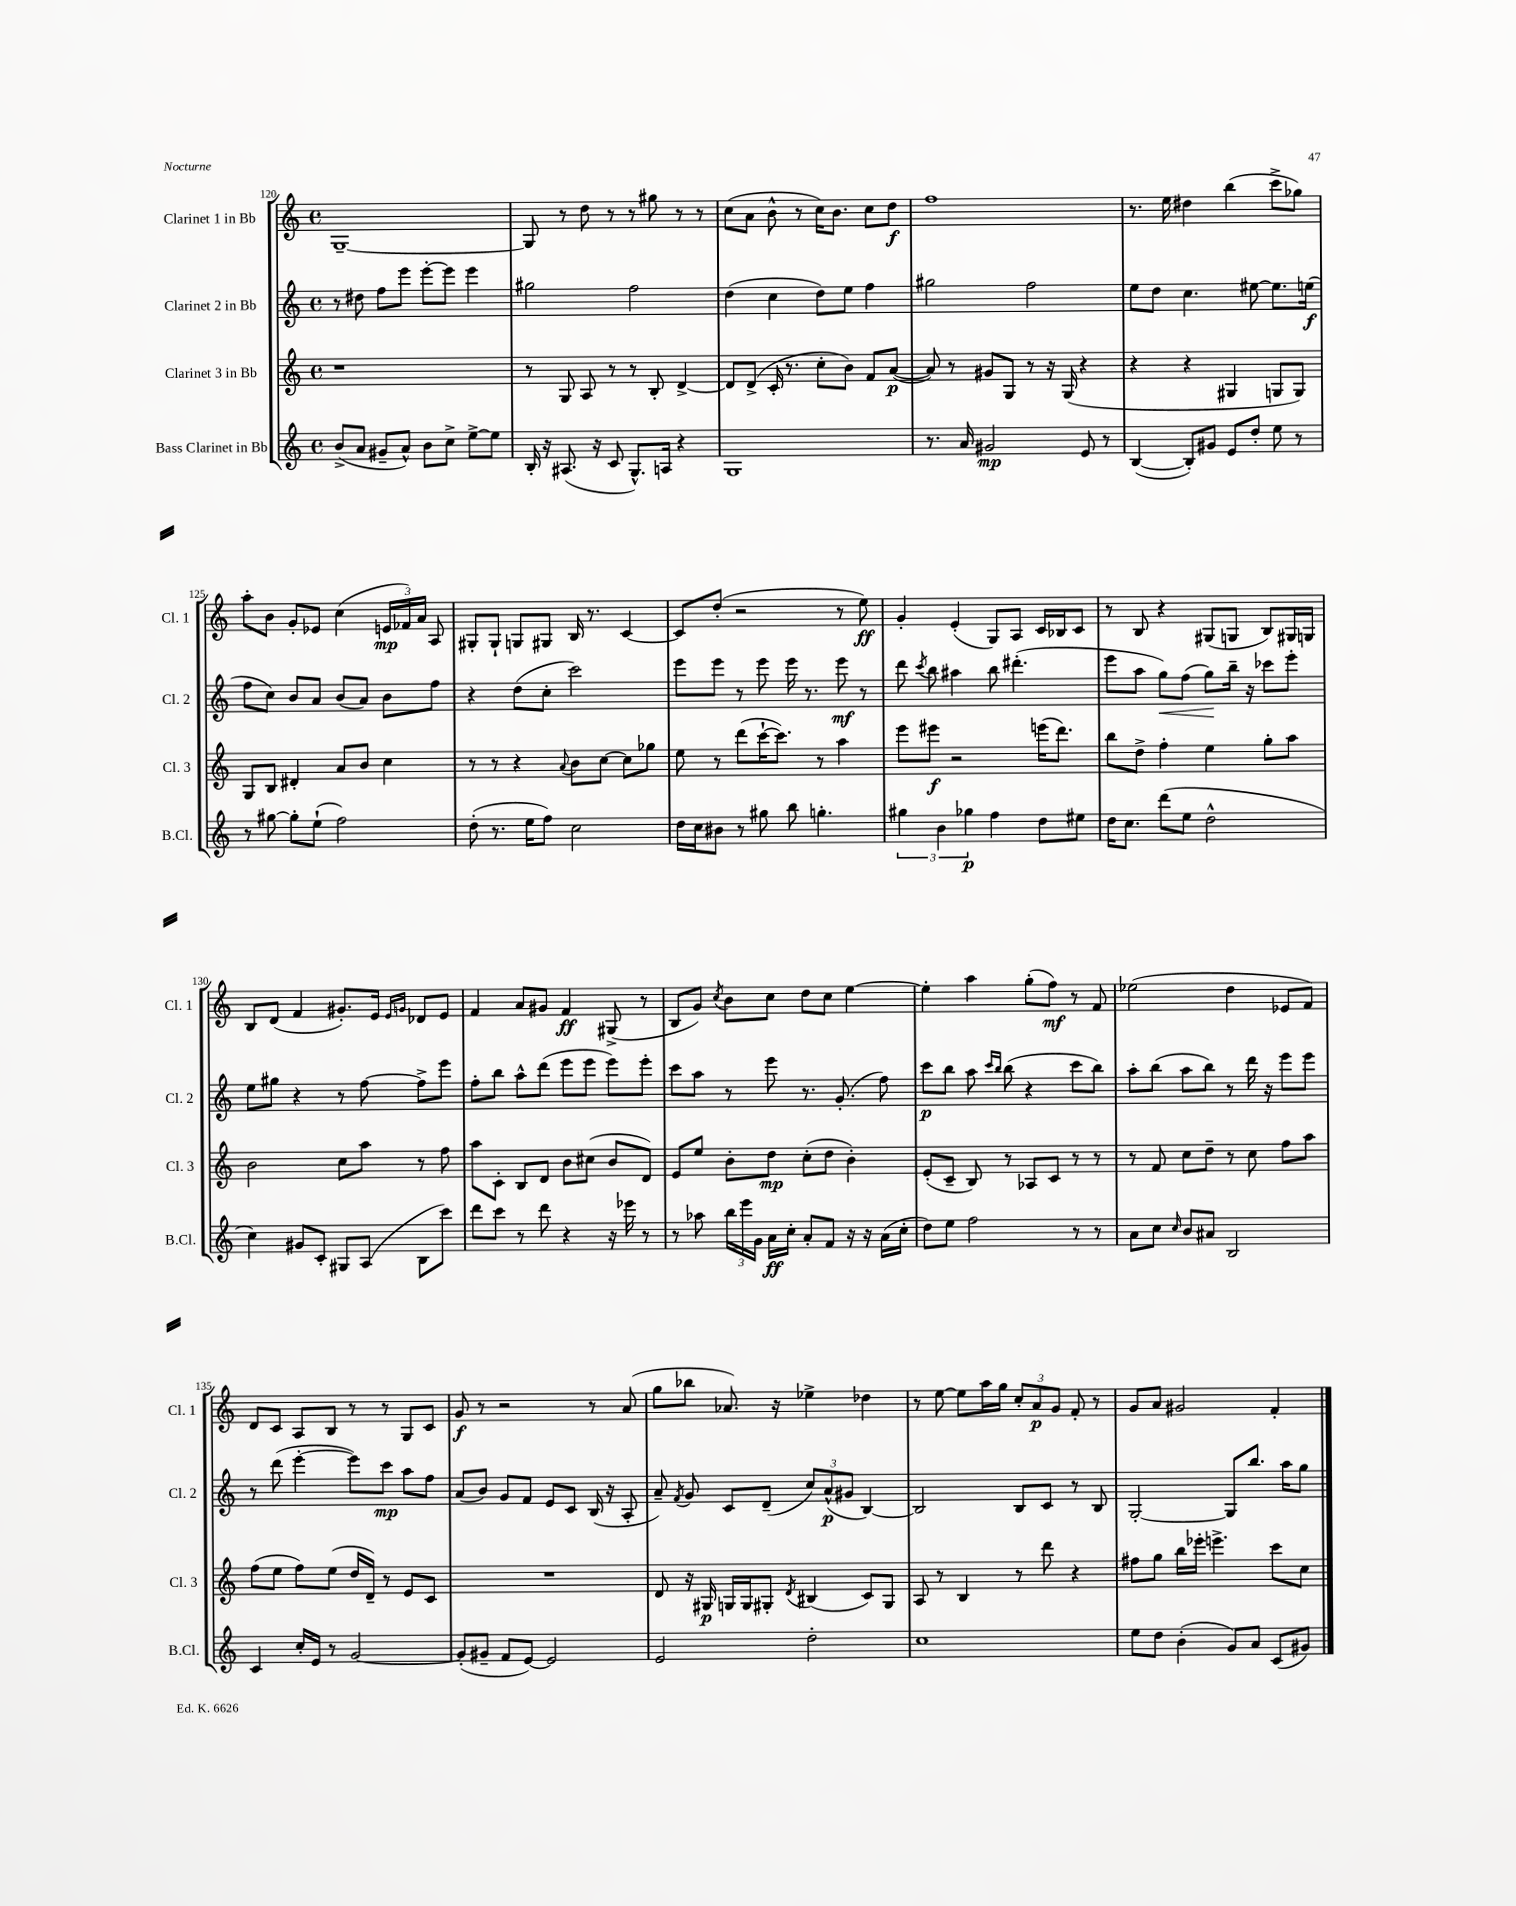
<<
\new StaffGroup <<
\new Staff = "s0" \with { instrumentName = "Clarinet 1 in Bb" shortInstrumentName = "Cl. 1" } {
    \clef treble \key c \major \defaultTimeSignature \time 4/4
    \autoBeamOff g1~-- |
    g8 r8 d''8 r8 r8 gis''8 r8 r8 |
    c''8[( a'8] b'8-^ r8 c''16[) b'8.] c''8[ d''8]\f |
    f''1 |
    r8. e''16 dis''4 b''4( c'''8[-> ges''8]) |
    a''8[-. b'8] g'8[-. ees'8] c''4( \tuplet 3/2 { e'16[\mp fes'16) a'16] } a8 |
    gis8[-. gis8]-! g8[ gis8] b16 r8. c'4~ |
    c'8[ d''8]-.( r2 r8 e''8\ff) |
    g'4-. e'4-.( g8[) a8] c'16[ bes16 c'8] |
    r8 b8 r4 gis8[( g8] b8[) gis16 g16] |
    b8[ d'8]( f'4 gis'8.[-.) e'16] \grace { e'16[ g'16] } des'8[ e'8] |
    f'4 a'8[ gis'8] f'4\ff gis8->( r8 |
    b8[ g'8]) \acciaccatura { c''8 } b'8[ c''8] d''8[ c''8] e''4~ |
    e''4-. a''4 g''8[-.( f''8]\mf) r8 f'8 |
    ees''2( d''4 ees'8[ f'8]) |
    d'8[ c'8] a8[ b8] r8 r8 g8[ c'8] |
    g'8\f r8 r2 r8 a'8( |
    g''8[ bes''8] aes'8.) r16 ees''4-> des''4 |
    r8 e''8~ e''8[ a''16 g''16] \tuplet 3/2 { c''8[-. a'8\p g'8] } f'8-. r8 |
    g'8[ a'8] gis'2 f'4-. \bar "|." |
}
\new Staff = "s1" \with { instrumentName = "Clarinet 2 in Bb" shortInstrumentName = "Cl. 2" } {
    \clef treble \key c \major \defaultTimeSignature \time 4/4
    \autoBeamOff r8 dis''8 f''8[ e'''8] e'''8[~-. e'''8] e'''4 |
    gis''2 f''2 |
    d''4( c''4 d''8[) e''8] f''4 |
    gis''2 f''2 |
    e''8[ d''8] c''4. eis''8~ eis''8.[ e''16]\f( |
    f''8[ c''8]) b'8[ a'8] b'8[( a'8]) b'8[ f''8] |
    r4 d''8[( c''8]-. c'''2) |
    e'''8[ e'''8] r8 e'''8 e'''16 r8. e'''8\mf r8 |
    d'''8 \acciaccatura { c'''8 } b''8 ais''4 b''8 dis'''4.-.( |
    e'''8[ a''8] g''8[\<) f''8]( g''8[\!) b''16]-- r16 ces'''8[ e'''8]-. |
    e''8[ gis''8] r4 r8 f''8~ f''8[-> e'''8] |
    f''8[-. b''8] a''8[-^ d'''8]( e'''8[ e'''8] e'''8[) e'''8]-. |
    c'''8[ a''8] r8 e'''8 r8. g'8.-.( f''8) |
    c'''8[\p b''8] a''8 \grace { c'''16[ b''16] } b''8( r4 c'''8[ b''8]) |
    a''8[-. b''8]( a''8[ b''8]) r8 d'''16 r16 e'''8[ e'''8] |
    r8 d'''8( e'''4~-. e'''8[) c'''8]\mp a''8[ f''8] |
    a'8[( b'8]) g'8[ f'8] e'8[ c'8] b16( r16 a8-. |
    a'8--) \acciaccatura { f'8 } g'8 c'8[ d'8]--( \tuplet 3/2 { c''8[) a'8-^\p( gis'8] } b4~) |
    b2 b8[ c'8] r8 b8 |
    g2~-. g8[ b''8.] a''16[ g''8] \bar "|." |
}
\new Staff = "s2" \with { instrumentName = "Clarinet 3 in Bb" shortInstrumentName = "Cl. 3" } {
    \clef treble \key c \major \defaultTimeSignature \time 4/4
    \autoBeamOff r1 |
    r8 g8 a8 r8 r8 b8-. d'4~-> |
    d'8[ d'8]->( c'16-. r8. c''8[-. b'8]) f'8[ a'8]~\p( |
    a'8) r8 gis'8[ g8] r8 r16 g16( r4 |
    r4 r4 gis4 g8[ g8]) |
    g8[ b8] dis'4-. a'8[ b'8] c''4 |
    r8 r8 r4 \appoggiatura { a'8 } b'8[ c''8]~ c''8[ ges''8] |
    e''8 r8 d'''8[( c'''16~-! c'''8.]) r8 a''4 |
    e'''8[ eis'''8]\f r2 e'''16[( d'''8.]) |
    b''8[ d''8]-> f''4-. e''4 g''8[-. a''8] |
    b'2 c''8[ a''8] r8 f''8 |
    a''8[ c'8]-. b8[ d'8] b'8[ cis''8]( b'8[ d'8]) |
    e'8[ e''8] b'8[-. d''8]\mp c''8[-.( d''8] b'4-.) |
    e'8[-.( c'8]-- b8) r8 aes8[ c'8] r8 r8 |
    r8 f'8 c''8[ d''8]-- r8 c''8 f''8[ a''8] |
    f''8[( e''8] f''8[) e''8]( d''16[ d'16]--) r8 e'8[ c'8] |
    R1 |
    d'8 r16 gis16\p g16[ g16 gis8]-. \acciaccatura { d'8 } bis4( c'8[) gis8] |
    a8 r8 b4 r8 d'''8 r4 |
    fis''8[ g''8] b''16[ ees'''16]-. e'''4.-> c'''8[ c''8] \bar "|." |
}
\new Staff = "s3" \with { instrumentName = "Bass Clarinet in Bb" shortInstrumentName = "B.Cl." } {
    \clef treble \key c \major \defaultTimeSignature \time 4/4
    \autoBeamOff b'8[->( a'8] gis'8[-- a'8]-^) b'8[ c''8]-> e''8[~-> e''8] |
    b16-. r16 ais8.( r16 c'8 g8.[-^) a16] r4 |
    g1 |
    r8. a'16 gis'2\mp e'8 r8 |
    b4~( b8[-.) gis'8] e'8[ d''8]-. e''8 r8 |
    r8 gis''8~ gis''8[-. e''8]-!( f''2) |
    d''8-.( r8. e''16[ f''8]) c''2 |
    d''16[ c''16 bis'8] r8 gis''8 b''8 g''4.-. |
    \tuplet 3/2 { gis''4 b'4 ges''4\p } f''4 d''8[ eis''8] |
    d''16[ c''8.] d'''8[( e''8] d''2-^ |
    c''4) gis'8[ c'8]-. gis8[ a8]( b8[ c'''8]) |
    d'''8[ c'''8] r8 d'''8 r4 r16 ees'''16 r8 |
    r8 aes''8 \tuplet 3/2 { b''16[ e'''16 g'16] } a'16[\ff c''16]-. a'8[-. f'8] r16 r16 a'16[( c''16]-. |
    d''8[) e''8] f''2 r8 r8 |
    a'8[ c''8] \grace { c''16 } b'8[ ais'8] b2 |
    c'4 c''16[-. e'16] r8 g'2~ |
    g'8[-.( gis'8]-- f'8[ e'8]~) e'2 |
    e'2 d''2-. |
    c''1 |
    e''8[ d''8] b'4-.( g'8[) a'8] c'8[( gis'8]) \bar "|." |
}
>>
>>
\layout { \context { \Score currentBarNumber = #120 } }
